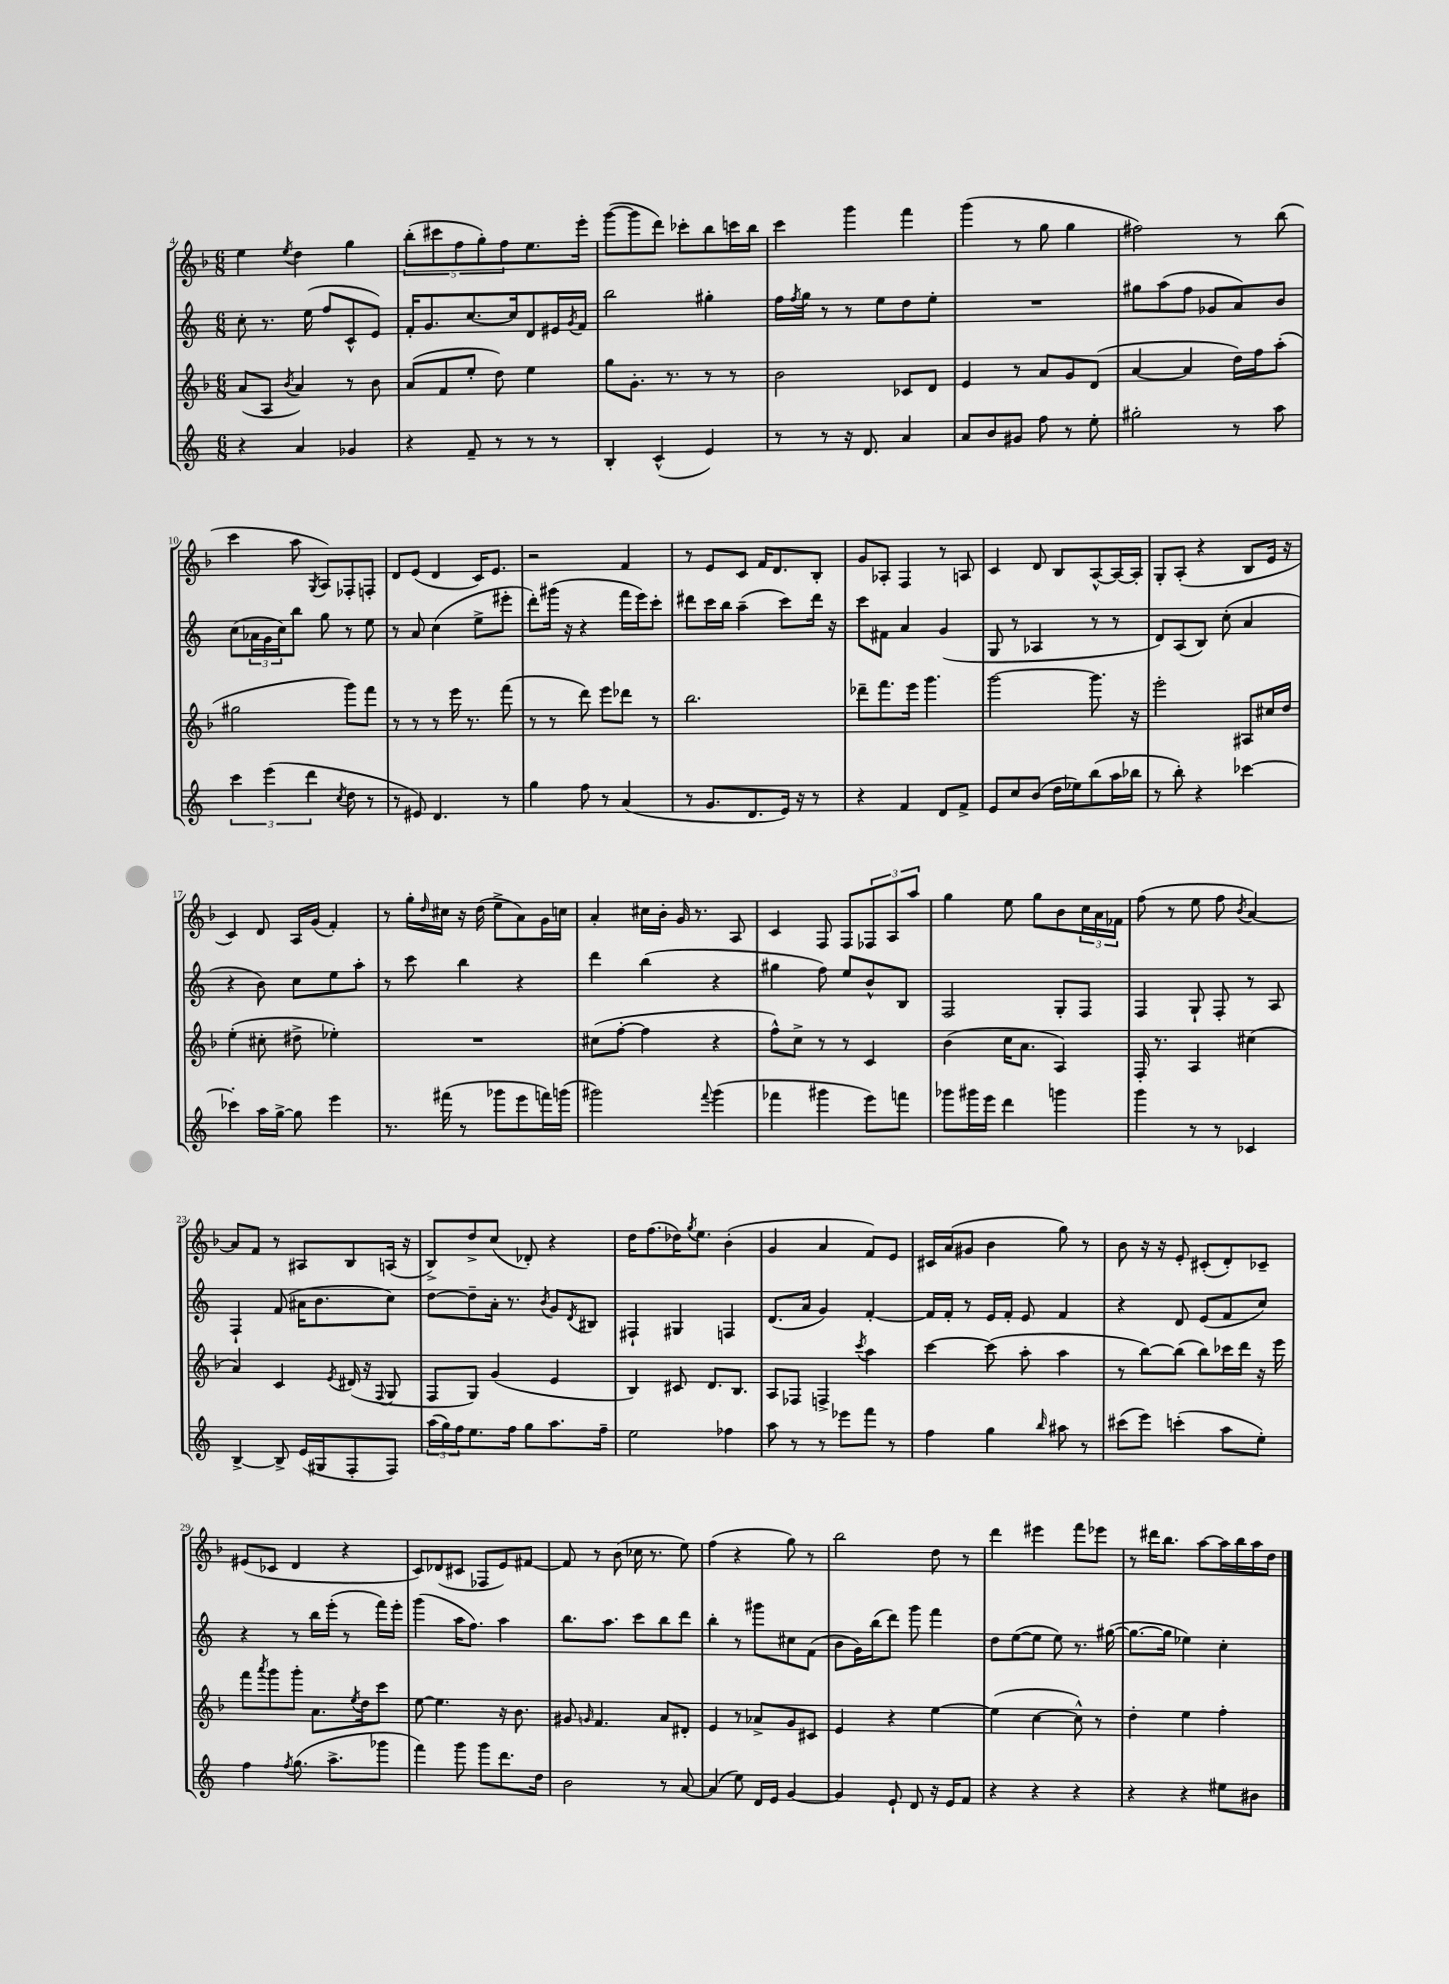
<<
\new StaffGroup <<
\new Staff = "s0" {
    \clef treble \key f \major \numericTimeSignature \time 6/8
    e''4 \acciaccatura { e''8 } d''4 g''4 |
    \tuplet 5/4 { bes''8-.( cis'''8 f''8 g''8-.) f''8 } e''8. e'''16-. |
    g'''8~( g'''8 d'''8) ces'''8-. bes''8 c'''16 bes''16 |
    c'''4 g'''4 f'''4 |
    g'''4( r8 g''8 g''4 |
    fis''2) r8 bes''8( |
    c'''4 a''8 \acciaccatura { g8 } a8) fes8-. f8-. |
    d'8 e'8( d'4 c'16) e'8. |
    r2 f'4 |
    r8 e'8 c'8 f'16 d'8. bes8-. |
    g'8 aes8-. f4 r8 a8 |
    c'4 d'8 bes8 a8~-^ a16~ a16-. |
    g8-. a8-.( r4 bes8 e'16 r16 |
    c'4) d'8 a16 g'16( f'4-.) |
    r8 g''16-. \grace { d''16 } cis''16 r16 d''16( e''8-> a'8) g'16 c''16 |
    a'4-. cis''16 bes'16-. g'16 r8. a8 |
    c'4 f8 f8 \tuplet 3/2 { fes8 a8 a''8 } |
    g''4 e''8 g''8 bes'8 \tuplet 3/2 { c''16 a'16 fes'16 } |
    f''8( r8 e''8 f''8 \acciaccatura { bes'8 } a'4~) |
    a'8 f'8 r8 ais8 bes8 a16( r16 |
    bes8->) d''8-> c''8( des'8-.) r4 |
    d''16 f''8.( des''16) \acciaccatura { g''8 } e''8. bes'4-.( |
    g'4 a'4 f'8) e'8 |
    cis'16 a'16( gis'8 bes'4 g''8) r8 |
    bes'8 r16 r16 e'8-. cis'8-.( d'8-.) ces'8-- |
    eis'8( ces'8 d'4 r4 |
    c'8) des'8( cis'8 fes8 e'8) fis'8~ |
    fis'8 r8 bes'8( ces''16 r8. e''8) |
    f''4( r4 g''8) r8 |
    bes''2 d''8 r8 |
    d'''4 eis'''4 f'''8 ees'''8 |
    r8 dis'''16 bes''8. a''8~ a''16 bes''16 a''16 d''16 \bar "|." |
}
\new Staff = "s1" {
    \clef treble \key c \major \numericTimeSignature \time 6/8
    c''8-. r8. e''16( f''8 c'8-^ e'8) |
    f'16-. g'8. c''8.~ c''16 d'8 eis'16 \acciaccatura { g'8 } f'16 |
    b''2 gis''4-. |
    f''16 \acciaccatura { f''8 } g''16 r8 r8 e''8 d''8 e''8-. |
    R2. |
    gis''8 a''8( f''8 ges'8 a'8) b'8 |
    c''8( \tuplet 3/2 { aes'16 g'16 c''16) } b''8 g''8 r8 e''8 |
    r8 a'8 c''4( e''8-> eis'''8-. |
    d'''8-.) gis'''16( r16 r4 f'''16 e'''16) c'''8-. |
    dis'''8 c'''16 b''16 a''4--( c'''8) dis'''16 r16 |
    c'''8 fis'8 a'4 g'4( |
    g8 r8 aes4 r8 r8 |
    d'8) a8( b8) c''8-.( a'4 |
    r4 b'8) c''8 e''8 a''8-. |
    r8 c'''8 b''4 r4 |
    d'''4 b''4( r4 |
    gis''4 f''8) e''8 b'8-^ b8 |
    f2 g8-. f8 |
    f4 g8-! f8-. r8 a8 |
    f4-! f'8( ais'16 b'8. c''8) |
    d''8~ d''8-- a'16-. r8. \acciaccatura { b'8 } g'8 \acciaccatura { d'8 } bis8 |
    fis4-! gis4 f4 |
    d'8.( a'16 g'4) f'4~-. |
    f'16 f'16-. r8 e'16 f'16-. e'8 f'4 |
    r4 d'8 e'8( f'8 c''8) |
    r4 r8 b''16 e'''16-.( r8 f'''16) e'''16-. |
    g'''4( a''16 f''8.) a''4 |
    b''8. a''8. c'''8 b''8 d'''8 |
    b''4-. r8 gis'''8 cis''8 f'8( |
    b'8 g'16) b''16( d'''8) g'''8 f'''4 |
    d''8 e''8~( e''8 e''8) r8. gis''16~( |
    gis''8.~ gis''16 ees''4) c''4-. \bar "|." |
}
\new Staff = "s2" {
    \clef treble \key f \major \numericTimeSignature \time 6/8
    a'8( a8 \acciaccatura { bes'8 } a'4) r8 bes'8 |
    a'8( f'8 e''8-. d''8) e''4 |
    g''8 g'8.-. r8. r8 r8 |
    bes'2 ces'8 d'8 |
    e'4 r8 a'8 g'8 d'8( |
    a'4~ a'4 d''16) f''16 a''8-.( |
    gis''2 g'''8) f'''8 |
    r8 r8 r8 e'''16 r8. f'''8( |
    r8 r8 d'''8) e'''8 des'''8 r8 |
    bes''2. |
    des'''8-- f'''8. e'''16 g'''4. |
    g'''2~ g'''8. r16 |
    e'''2-. ais8 cis''16 d''16 |
    e''4-.( cis''8-. dis''8-> ees''4-.) |
    R2. |
    cis''8( f''8~-. f''4 r4 |
    f''8-^) c''8-> r8 r8 c'4 |
    bes'4( c''16 a'8. a4) |
    f16-. r8. a4 cis''4( |
    a'4) c'4 \acciaccatura { e'8 } dis'16( r16 \appoggiatura { f8 } g8 |
    f8 g8) g'4( e'4 |
    bes4) cis'8 d'8. bes8. |
    a8 fes8 f4-> \acciaccatura { c'''8 } a''4 |
    c'''4~ c'''8( a''8-. a''4 |
    r8 bes''8~) bes''8( bes''8) ces'''16 d'''16 r16 e'''16 |
    f'''8 \acciaccatura { a'''8 } g'''8 g'''8-. a'8. \acciaccatura { e''8 } d''16 c'''8 |
    e''8~ e''4. r16 bes'8. |
    gis'8 \grace { g'16 } f'4. a'8 dis'8-. |
    e'4 r8 aes'8-> g'8 cis'8 |
    e'4 r4 e''4~ |
    e''4( c''4~ c''8-^) r8 |
    d''4-. e''4 f''4-. \bar "|." |
}
\new Staff = "s3" {
    \clef treble \key c \major \numericTimeSignature \time 6/8
    r4 a'4 ges'4 |
    r4 f'8-- r8 r8 r8 |
    b4-. c'4-^( e'4) |
    r8 r8 r16 d'8. a'4 |
    a'8 b'8 gis'8 f''8 r8 e''8-. |
    gis''2-. r8 a''8 |
    \tuplet 3/2 { c'''4 e'''4( d'''4 } \acciaccatura { c''8 } d''8 r8 |
    r8 eis'8) d'4. r8 |
    g''4 f''8 r8 a'4( |
    r8 g'8. d'8. e'16) r16 r8 |
    r4 f'4 d'8 f'8-> |
    e'8 c''8 b'8( d''16 ees''16) b''8( a''16 bes''16 |
    r8 b''8-.) r4 ces'''4~ |
    ces'''4-. a''16 g''16~-> g''8 e'''4 |
    r8. fis'''16( r8 ges'''8 e'''8 f'''16) g'''16( |
    gis'''2) \appoggiatura { f'''8 } gis'''4( |
    fes'''4 gis'''4 e'''8) f'''8 |
    ges'''8 gis'''16 e'''16 d'''4 g'''4 |
    g'''4 r8 r8 ces'4 |
    b4~-> b8-> e'16( gis16 f8-. f8) |
    \tuplet 3/2 { a''16( g''16) f''16 } e''8. f''16 g''8 a''8. f''16-- |
    e''2 fes''4 |
    a''8 r8 r8 ees'''8 f'''8 r8 |
    f''4 g''4 \grace { b''16 } ais''8 r8 |
    cis'''8( e'''8) c'''4-.( a''8 e''8-.) |
    f''4 \acciaccatura { f''8 } g''8.( a''8.-> ges'''8 |
    f'''4) g'''8 g'''8 d'''8. d''16 |
    b'2 r8 a'8~ |
    a'4( e''8) d'16 e'16 g'4~ |
    g'4 e'8-! d'8 r16 e'16 f'8 |
    r4 r4 r4 |
    r4 r4 eis''8 bis'8 \bar "|." |
}
>>
>>
\layout { \context { \Score currentBarNumber = #4 } }
